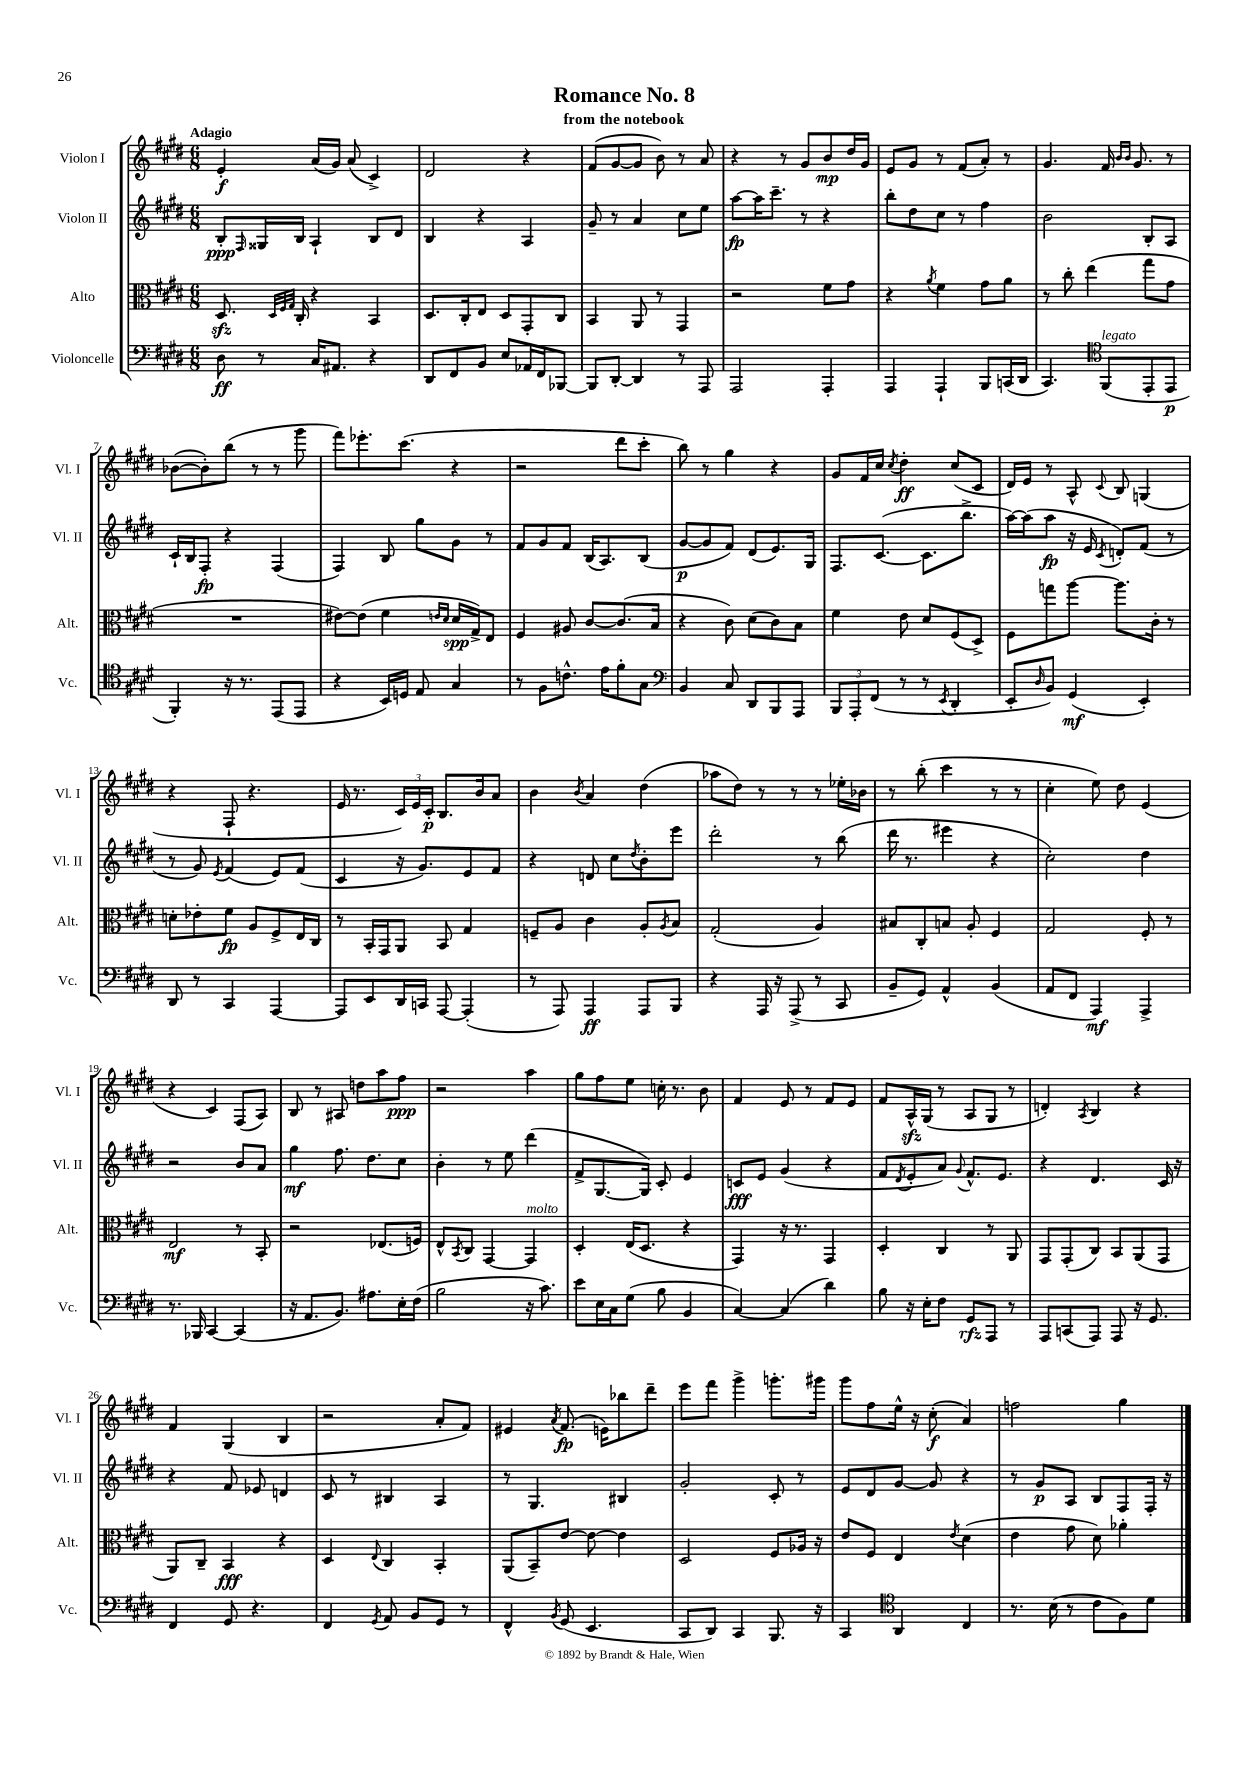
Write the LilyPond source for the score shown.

\header { title = "Romance No. 8" subtitle = "from the notebook" }
<<
\new StaffGroup <<
\new Staff = "s0" \with { instrumentName = "Violon I" shortInstrumentName = "Vl. I" } {
    \clef treble \key e \major \numericTimeSignature \time 6/8 \tempo "Adagio"
    e'4-.\f a'16( gis'16) a'8( cis'4->) |
    dis'2 r4 |
    fis'8( gis'8~ gis'8 b'8) r8 a'8 |
    r4 r8 gis'8 b'8\mp dis''16 gis'16 |
    e'8 gis'8 r8 fis'8( a'8-.) r8 |
    gis'4. fis'16 \grace { b'16 b'16 } gis'8. r8 |
    bes'8~( bes'8-.) b''8( r8 r8 gis'''8 |
    fis'''8) ees'''8.-. cis'''8.( r4 |
    r2 dis'''8 cis'''8-. |
    b''8) r8 gis''4 r4 |
    gis'8 fis'16 cis''16 \acciaccatura { cis''8 } dis''4-.\ff cis''8( cis'8 |
    dis'16) e'16 r8 a8-^ \appoggiatura { cis'8 } b8 g4( |
    r4 fis8-! r4. |
    e'16 r8. \tuplet 3/2 { cis'16) e'16 cis'16-.\p } b8. b'16 a'8 |
    b'4 \acciaccatura { b'8 } a'4 dis''4( |
    aes''8 dis''8) r8 r8 r8 ees''16-. bes'16 |
    r8 b''8-.( cis'''4 r8 r8 |
    cis''4-. e''8) dis''8 e'4( |
    r4 cis'4) fis8( a8) |
    b8 r8 ais8 d''8 a''8 fis''8\ppp |
    r2 a''4 |
    gis''8 fis''8 e''8 c''16-. r8. b'8 |
    fis'4 e'8 r8 fis'8 e'8 |
    fis'8 a16-^\sfz gis16( r8 a8 gis8 r8 |
    d'4-.) \acciaccatura { a8 } b4 r4 |
    fis'4 gis4( b4 |
    r2 a'8-. fis'8) |
    eis'4 \acciaccatura { a'8 } fis'8.\fp( e'16) bes''8 dis'''8-- |
    e'''8 fis'''8 gis'''4-> g'''8.-. gis'''16 |
    gis'''8 fis''8 e''16-^ r16 cis''8-.\f( a'4) |
    f''2 gis''4 \bar "|." |
}
\new Staff = "s1" \with { instrumentName = "Violon II" shortInstrumentName = "Vl. II" } {
    \clef treble \key e \major \numericTimeSignature \time 6/8
    b8-.\ppp \grace { fis16 } gisis16 b16 a4-! b8 dis'8 |
    b4 r4 a4 |
    gis'8-- r8 a'4 cis''8 e''8 |
    a''8~\fp a''16 cis'''8.-- r8 r4 |
    b''8-. dis''8 cis''8 r8 fis''4 |
    b'2 b8-. a8 |
    cis'16-! b16 fis8-.\fp r4 fis4( |
    fis4) b8 gis''8 gis'8 r8 |
    fis'8 gis'8 fis'8 b16( a8.) b8( |
    gis'8~\p gis'8 fis'8) dis'8( e'8.) gis16 |
    fis8. cis'8.~( cis'8. b''8.-> |
    a''16~) a''16( a''8\fp r16 e'16 \acciaccatura { cis'8 } d'8-.) fis'8( r8 |
    r8 gis'8) \acciaccatura { e'8 } fis'4( e'8) fis'8( |
    cis'4 r16 gis'8.) e'8 fis'8 |
    r4 d'8 cis''8 \acciaccatura { dis''8 } b'8-. e'''8 |
    dis'''2-. r8 b''8( |
    dis'''16 r8. eis'''4 r4 |
    cis''2-.) dis''4 |
    r2 b'8 a'8 |
    gis''4\mf fis''8. dis''8. cis''8 |
    b'4-. r8 e''8 dis'''4( |
    fis'8-> gis8.~ gis16) cis'8-. e'4 |
    c'8\fff e'8 gis'4( r4 |
    fis'8 \acciaccatura { dis'8 } e'8-. a'8) \appoggiatura { gis'8 } fis'8.-^ e'8. |
    r4 dis'4. cis'16 r16 |
    r4 fis'8 ees'8 d'4 |
    cis'8 r8 bis4 a4 |
    r8 gis4. bis4 |
    gis'2-. cis'8-. r8 |
    e'8 dis'8 gis'8~ gis'8 r4 |
    r8 gis'8\p a8 b8 fis8 fis16-. r16 \bar "|." |
}
\new Staff = "s2" \with { instrumentName = "Alto" shortInstrumentName = "Alt." } {
    \clef alto \key e \major \numericTimeSignature \time 6/8
    dis8.\sfz \grace { dis32 fis32 gis32 } cis16-. r4 b,4 |
    dis8. cis16-. e8 dis8 gis,8-. cis8 |
    b,4 a,8 r8 gis,4 |
    r2 fis'8 gis'8 |
    r4 \acciaccatura { a'8 } fis'4 gis'8 a'8 |
    r8 cis''8-. e''4( gis''8 gis'8 |
    R2. |
    eis'8~) eis'8( fis'4 \grace { e'16 dis'16 } dis'16\spp gis16->) e8 |
    fis4 ais8 cis'8~ cis'8.( b16 |
    r4 cis'8) dis'8( cis'8) b8 |
    fis'4 e'8 dis'8 fis8( dis8->) |
    fis8 g''8 a''8~ a''8. cis'16-. r8 |
    d'8-. ees'8-. fis'8\fp a8 fis8-> e16 cis16 |
    r8 b,16-. gis,16 a,8 b,8 gis4 |
    f8-- a8 cis'4 a8-. \acciaccatura { a8 } b8 |
    gis2-.( a4) |
    bis8 cis8-. b8 a8-. fis4 |
    gis2 fis8-. r8 |
    e2\mf r8 b,8-. |
    r2 ees8.( f16) |
    e8-^ \acciaccatura { b,8 } cis8 gis,4~ gis,4^\markup { \italic "molto" } |
    dis4-. e16( dis8. r4 |
    gis,4) r16 r8. gis,4 |
    dis4-. cis4 r8 a,8 |
    gis,8 gis,8-.( cis8) b,8 a,8( gis,8 |
    a,8) cis8-- b,4\fff r4 |
    dis4 \appoggiatura { e8 } cis4 b,4-. |
    a,8( b,8--) e'8~ e'8~ e'4 |
    dis2 fis8 aes16 r16 |
    e'8 fis8 e4 \acciaccatura { e'8 } dis'4( |
    e'4 gis'8 dis'8) aes'4-. \bar "|." |
}
\new Staff = "s3" \with { instrumentName = "Violoncelle" shortInstrumentName = "Vc." } {
    \clef bass \key e \major \numericTimeSignature \time 6/8
    dis8\ff r8 cis16 ais,8. r4 |
    dis,8 fis,8 b,8 e8 aes,16 fis,16 bes,,8~ |
    bes,,8 dis,8~-. dis,4 r8 a,,8 |
    a,,2 a,,4-. |
    a,,4 a,,4-! b,,8 c,16( dis,16 |
    cis,4.) \clef tenor fis,8^\markup { \italic "legato" }( e,8-. e,8\p |
    fis,4-.) r16 r8. e,8( e,8 |
    r4 b,16) d16 e8 gis4 |
    r8 fis8 c'8.-^ e'16 fis'8-. gis8 |
    \clef bass b,4 cis8 dis,8 b,,8 a,,8 |
    \tuplet 3/2 { b,,8 a,,8-. fis,8( } r8 r8 \acciaccatura { e,8 } dis,4-. |
    e,8-. \grace { dis16 } b,8) gis,4\mf( e,4-.) |
    dis,8 r8 cis,4 a,,4~ |
    a,,8 e,8 dis,16 c,16 a,,8~ a,,4-.( |
    r8 a,,8) a,,4\ff a,,8 b,,8 |
    r4 a,,16 r16 a,,8->( r8 cis,8 |
    b,8-- gis,8) a,4-^ b,4( |
    a,8 fis,8 a,,4\mf) a,,4-> |
    r8. bes,,16 cis,4~ cis,4( |
    r16 a,8. b,8.) ais8. e16-. fis16( |
    b2 r16 cis'8.) |
    e'8 e16 cis16 gis8( b8 b,4 |
    cis4~) cis4( dis'4) |
    b8 r16 e16-. fis8 gis,8\rfz a,,8 r8 |
    a,,8 c,8( a,,8) a,,8 r16 gis,8. |
    fis,4 gis,8 r4. |
    fis,4 \acciaccatura { gis,8 } a,8 b,8 gis,8 r8 |
    fis,4-^ \acciaccatura { b,8 } gis,8( e,4. |
    cis,8 dis,8) cis,4 b,,8. r16 |
    cis,4 \clef tenor a,4 cis4 |
    r8. b16( r8 cis'8 fis8) dis'8 \bar "|." |
}
>>
>>
